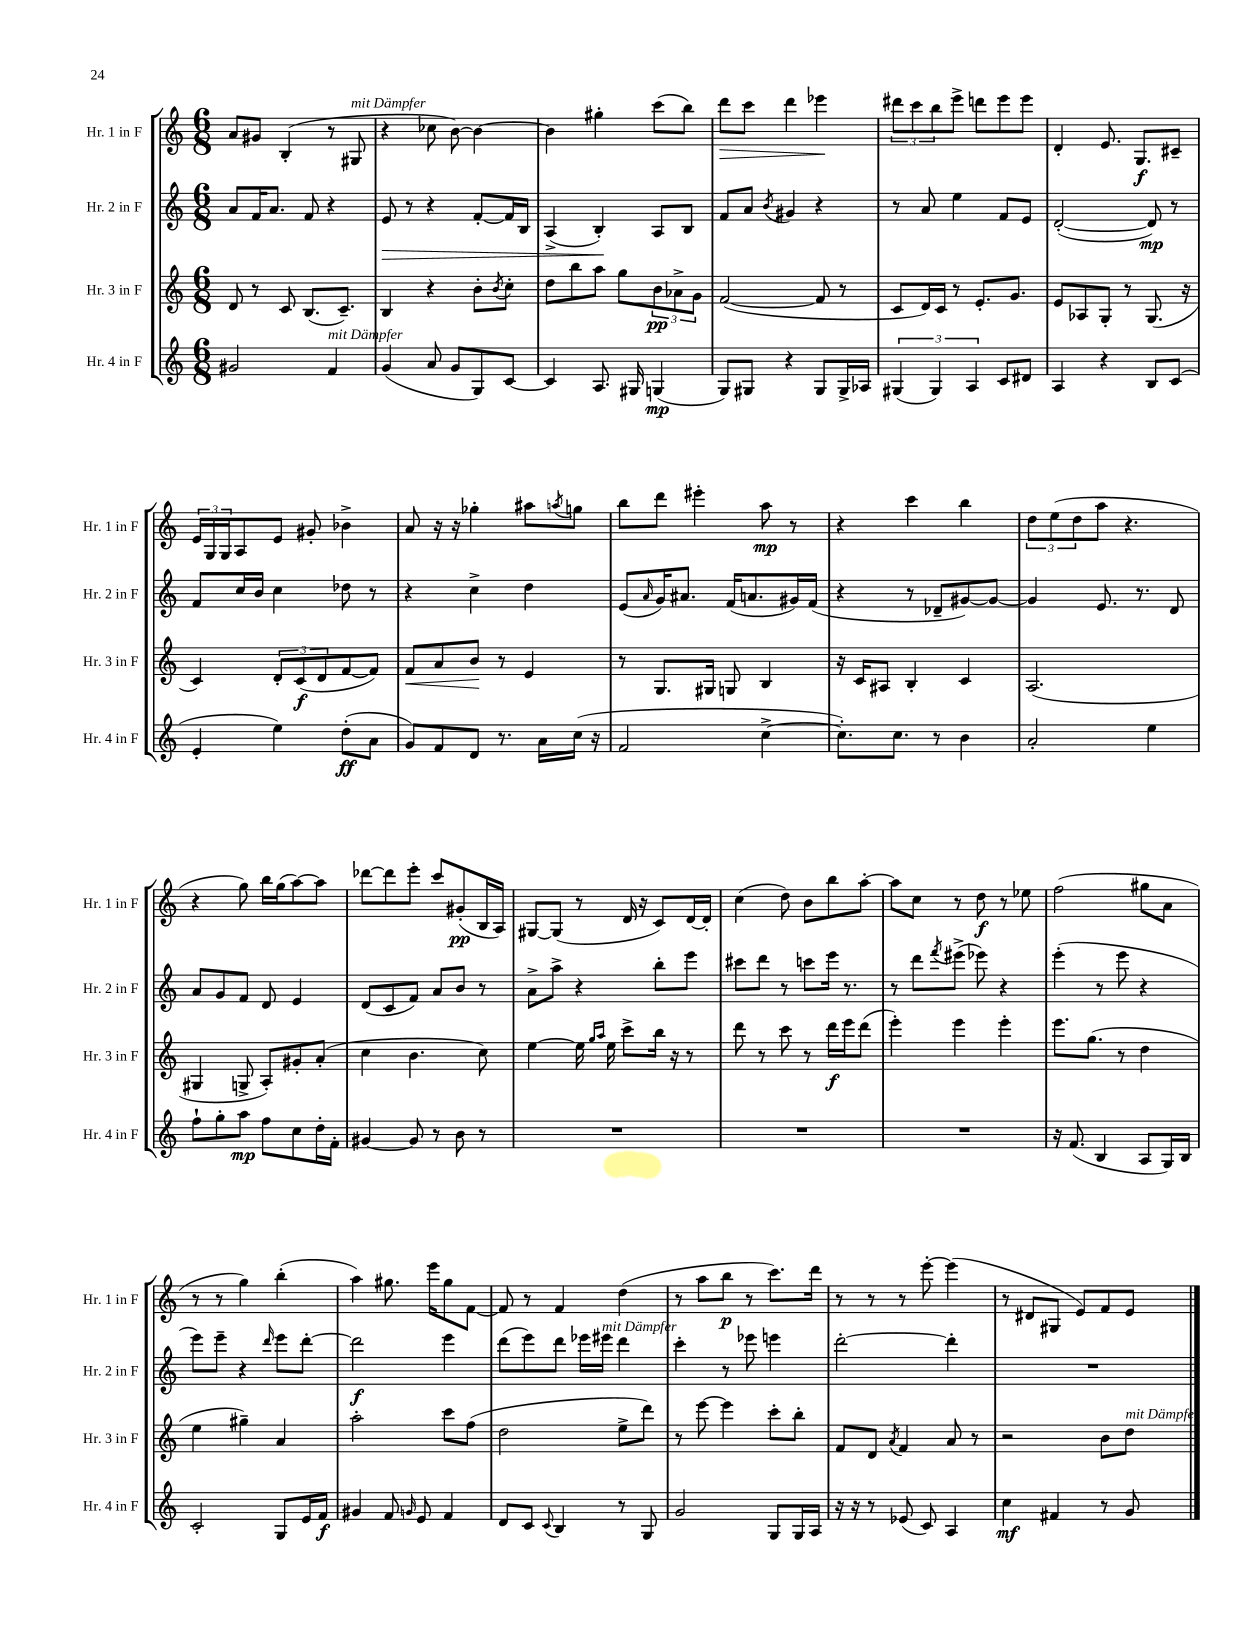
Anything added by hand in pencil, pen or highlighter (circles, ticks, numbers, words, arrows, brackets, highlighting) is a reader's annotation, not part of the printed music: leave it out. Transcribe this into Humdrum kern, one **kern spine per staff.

**kern	**kern	**kern	**kern
*staff4	*staff3	*staff2	*staff1
*clefG2	*clefG2	*clefG2	*clefG2
*k[]	*k[]	*k[]	*k[]
*M6/8	*M6/8	*M6/8	*M6/8
2g#	8d	8a	8a
.	8r	16f	8g#
.	.	8.a	.
.	8c	.	(4B'
.	(8.B	8f	.
4f	.	4r	8r
.	8.c~)	.	.
.	.	.	8G#
=	=	=	=
(4g	4B	8e	4r
.	.	8r	.
8a	4r	4r	8cc-
8g	.	.	[8b)
8G)	8b'	[8f'	4b_
.	8qb	.	.
[8c	8cc'	16f]	.
.	.	16B	.
=	=	=	=
4c]	8dd	(4A^	4b]
.	8bb	.	.
8.A	8aa	4B')	4gg#'
.	8gg	.	.
16G#	.	.	.
(4G	12b	8A	(8ccc
.	12a-^	.	.
.	.	8B	8bb)
.	12g	.	.
=	=	=	=
8G)	([2f	8f	8ddd
8G#	.	8a	8ccc
.	.	8qb	.
4r	.	4g#	4ddd
8G#	8f]	4r	4eee-
16G#^	8r	.	.
16A-	.	.	.
=	=	=	=
(6G#	8c	8r	12ddd#
.	.	.	12ccc
.	16d)	8a	.
6G#)	.	.	12bb
.	16c	.	.
.	8r	4ee	8eee^
6A	.	.	.
.	8.e'	.	8ddd
8c	.	8f	8eee
.	8.g	.	.
8d#	.	8e	8eee
=	=	=	=
4A	8e	([2d'	4d'
.	8A-	.	.
4r	8G'	.	8.e
.	8r	.	.
.	.	.	8.G
8B	(8.G	8d])	.
(8c	.	8r	8c#~
.	16r	.	.
=	=	=	=
4e'	4c)	8f	24e
.	.	.	24G
.	.	.	24G
.	.	16cc	8A
.	.	16b	.
4ee)	12d'	4cc	8e
.	(12c	.	.
.	.	.	8g#'
.	12d	.	.
(8dd'	[8f	8dd-	4b-^
8a	8f])	8r	.
=	=	=	=
8g)	8f	4r	8a
8f	8a	.	16r
.	.	.	16r
8d	8b	4cc^	4gg-'
8.r	8r	.	.
.	4e	4dd	8aa#
16a	.	.	.
.	.	.	8qaa
(16cc	.	.	8gg
16r	.	.	.
=	=	=	=
2f	8r	(8e	8bb
.	.	16qqa	.
.	8.G	16g)	8ddd
.	.	8.a#	.
.	.	.	4eee#'
.	16G#	.	.
.	8G	(16f	.
.	.	8.a	.
[4cc^	4B	.	8aa
.	.	16g#)	8r
.	.	(16f	.
=	=	=	=
8.cc'])	16r	4r	4r
.	16c	.	.
.	8A#	.	.
8.cc	.	.	.
.	4B'	8r	4ccc
8r	.	8d-~	.
4b	4c	[8g#)	4bb
.	.	8g#_	.
=	=	=	=
2a'	(2.A	4g#]	12dd
.	.	.	(12ee
.	.	.	12dd
.	.	8.e	8aa
.	.	.	4.r
.	.	8.r	.
4ee	.	.	.
.	.	8d	.
=	=	=	=
8ff`	4G#	8a	4r
8gg'	.	8g	.
8aa	8G^	8f	8gg)
8ff	8A')	8d	16bb
.	.	.	(16gg
8cc	8g#'	4e	[8aa)
16dd'	(8a'	.	8aa]
16f'	.	.	.
=	=	=	=
[4g#	4cc	(8d	[8ddd-
.	.	8c	8ddd-]
8g#]	4.b	8f)	8eee'
8r	.	8a	8ccc
8b	.	8b	(8g#'
8r	8cc)	8r	16B
.	.	.	16A)
=	=	=	=
2.r	[4ee	8a^	[8G#
.	.	8aa^	(8G#]
.	16ee]	4r	8r
.	16qqgg	.	.
.	16qqaa	.	.
.	16ee	.	.
.	8ccc^	.	16d
.	.	.	16r
.	16bb	8bb'	8c)
.	16r	.	.
.	8r	8eee	[16d
.	.	.	16d']
=	=	=	=
2.r	8ddd	8ccc#	(4cc
.	8r	8ddd	.
.	8ccc	8r	8dd)
.	8r	8ccc	8b
.	16ddd	16eee	8bb
.	16eee	8.r	.
.	(8ddd	.	[8aa'
=	=	=	=
2.r	4eee')	8r	8aa]
.	.	8ddd	8cc
.	.	8qfff	.
.	4eee	(8eee#^	8r
.	.	8eee-)	8dd
.	4eee'	4r	8r
.	.	.	8ee-
=	=	=	=
16r	8.eee	(4eee'	(2ff
(8.f	.	.	.
.	(8.gg	.	.
4B	.	8r	.
.	8r	8eee	.
8A	4dd	4r	8gg#
16G)	.	.	8a
16B	.	.	.
=	=	=	=
2c'	4ee	8eee)	8r
.	.	8eee~	8r
.	4gg#~)	4r	4gg)
.	.	16qqddd	.
8G	4a	8eee	(4bb'
16e	.	[8ddd'	.
16f	.	.	.
=	=	=	=
4g#	2aa'	2ddd]	4aa)
8f	.	.	8.gg#
16qqg	.	.	.
8e	.	.	.
.	.	.	16eee
4f	8ccc	4eee	8gg#
.	(8ff	.	[8f
=	=	=	=
8d	2dd	(8ddd	8f]
8c	.	8eee)	8r
8qqc	.	.	.
4B	.	8ddd	4f
.	.	16eee-	.
.	.	16eee#	.
8r	8ee^	4ddd	(4dd
8G	8ddd)	.	.
=	=	=	=
2g	8r	4ccc'	8r
.	[8eee	.	8aa
.	4eee]	8r	8bb
.	.	8eee-	8r
8G	8ccc'	4eee	8.ccc)
16G	8bb'	.	.
16A	.	.	16ddd
=	=	=	=
16r	8f	[2ddd'	8r
16r	.	.	.
8r	8d	.	8r
.	8qa	.	.
(8e-	4f	.	8r
8c)	.	.	[8eee'
4A	8a	4ddd']	(4eee]
.	8r	.	.
=	=	=	=
4cc	2r	2.r	8r
.	.	.	8d#
4f#	.	.	8G#
.	.	.	8e)
8r	8b	.	8f
8g	8dd	.	8e
==	==	==	==
*-	*-	*-	*-
